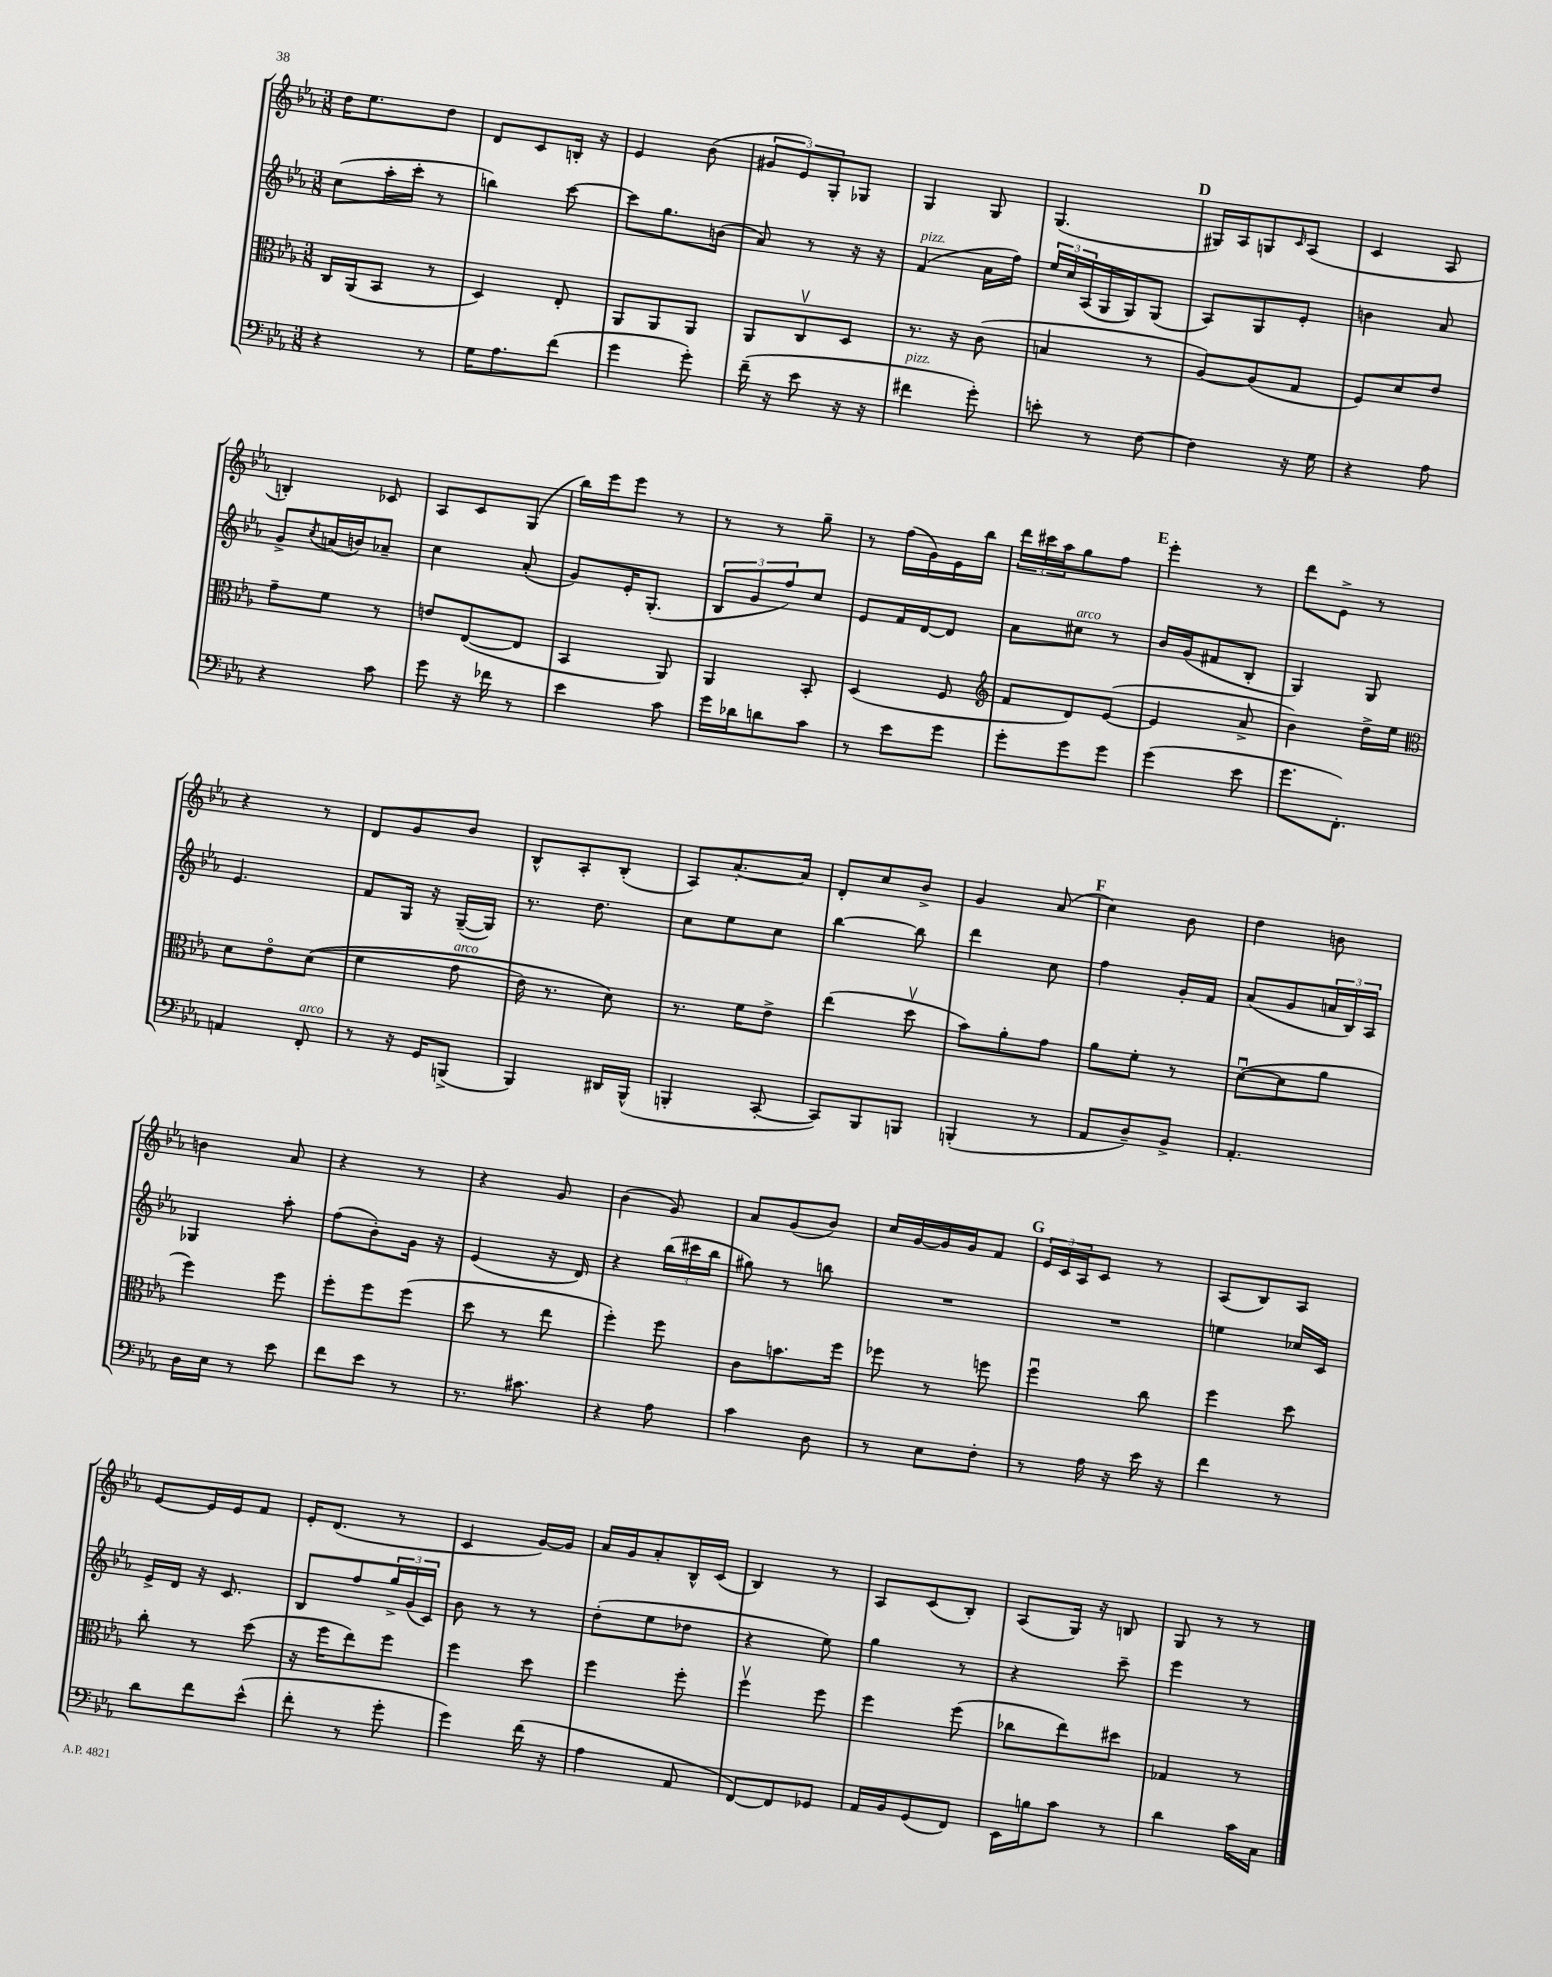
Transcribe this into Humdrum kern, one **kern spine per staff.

**kern	**kern	**kern	**kern
*part4	*part3	*part2	*part1
*staff4	*staff3	*staff2	*staff1
*clefF4	*clefC3	*clefG2	*clefG2
*k[b-e-a-]	*k[b-e-a-]	*k[b-e-a-]	*k[b-e-a-]
*M3/8	*M3/8	*M3/8	*M3/8
=32	=32	=32	=32
4r	16C/LL	(8cc\L	16dd\KL
.	(16AA-/J	.	8.ee-\
.	8BB-/J	16aa-'\L	.
.	.	16ccc'\JJ	.
8r	8r	8r	8dd\J
=33	=33	=33	=33
16G\KL	4D/)	4bbn\)	8d/L
8.A-\	.	.	.
.	.	.	8c/
(8f\J	8E-'/	[8ccc\	16Bn'/Jk
.	.	.	16r
=34	=34	=34	=34
4g\	8AA-/L	8ccc\L]	4e-/
.	8AA-/	8.gg\	.
8g'\)	8AA-/J	.	(8b-\
.	.	(16bn\Jk	.
=35	=35	=35	=35
(16f~\	8AA-/L	8a-/)	12g#X/L
16r	.	.	.
.	.	.	12e-/)
8e-\	8Cv/	8r	.
.	.	.	12G'/
16r	8D/J	16r	8G-X/J
16r	.	16r	.
=36	=36	=36	=36
!	!	!LO:TX:a:i:t=pizz.	!
!LO:TX:a:i:t=pizz.	!	!	!
4f#X\	8.r	(4f/	4G/
.	16r	.	.
8g'\)	(8c\	16a-\LL	8G/
.	.	16ff\JJ)	.
=37	=37	=37	=37
8en'\	4Bn/	24ee-/LL	(4.G/
.	.	24cc/	.
.	.	(24A-/	.
8r	.	16G/	.
.	.	16G/J)	.
[8F\	8r	(8G/J	.
!!LO:REH:place=s1:t=D
=38	=38	=38	=38
4F\]	[8A-/L)	8A-/L)	16G#X/LL)
.	.	.	16A-/J
.	(8A-/]	8G/	8Gn/
.	.	.	16qqc/
16r	8G/J	8e-'/J	(8A-/J
16G\	.	.	.
=39	=39	=39	=39
4r	8F/L)	4bn\	4c/
.	8d/	.	.
8A-\	8e-/J	8a-/	8A-/
!!LO:LB:g=z
=40	=40	=40	=40
4r	8g~\L	8g^/L	4Bn'/)
.	.	8qcc/	.
.	8f\J	(16an/L	.
.	.	16bn/J)	.
8c\	8r	8a-X~/J	8c-X/
=41	=41	=41	=41
8g\	8en/L	4cc\	8A-/L
16r	([8E-/	.	8c/
16f-X\	.	.	.
8r	8E-/J]	(8a-'/	(8G/J
=42	=42	=42	=42
4e-\	4BB-/	8g/L)	16bb-\LL)
.	.	.	16eee-\J
.	.	16e-'/K	8eee-\J
.	.	(8.G'/J	.
8c\	8AA-/)	.	8r
=43	=43	=43	=43
16g\LL	4AA-/	12B-/L	8r
16d-X\J	.	.	.
.	.	12g/	.
8dn\	.	.	8r
.	.	12ff/)	.
8c\J	8BB-'/	8cc/J	8gg~\
=44	=44	=44	=44
8r	(4D/	8e-/L	8r
8e-\L	.	16f/L	(16ff\LL
.	.	[16d/J	16g\)
8g\J	8F/	8d/J]	16e-\
.	.	.	16bb-\JJ
=45	=45	=45	=45
*	*clefG2	*	*
8g'\L	8f/L	8a-\L	24ddd\LL
.	.	.	24ccc#X\
.	.	.	24aa-\J
!	!	!LO:TX:a:i:t=arco	!
8g\	8d/)	8cc#X\J	8gg\
8g\J	([8e-/J	8r	8ff\J
!!LO:REH:place=s1:t=E
=46	=46	=46	=46
(4g\	4e-/]	16b-/LL	4eee-'\
.	.	(16g/J	.
.	.	8f#X/	.
8e-\	8a-^/	8B-'/J	8r
=47	=47	=47	=47
8.g\L	4b-\)	4G/)	8ddd\L
.	.	.	8e-^\J
8.FF'\J)	.	.	.
.	16dd^\LL	8G/	8r
.	16ee-\JJ	.	.
!!LO:LB:g=z
=48	=48	=48	=48
*	*clefC3	*	*
4AAn/	8d\L	4.e-/	4r
.	8e-\	.	.
!LO:TX:a:i:t=arco	!	!	!
8FF'/	((8d\J	.	8r
=49	=49	=49	=49
8r	4f\	8f/L	8d/L
16r	.	16G/Jk	8g/
16GG/KL	.	16r	.
!	!LO:TX:a:i:t=arco	!	!
(8BBBn^/J	8g\	([16G~/LL	8b-/J
.	.	16G/JJ])	.
=50	=50	=50	=50
4BBB-/)	16e-\)	8.r	8B-^^/L
.	8.r	.	.
.	.	.	8A-'/
.	.	8.dd\	.
16DD#X/LL	8d\)	.	(8B-'/J
(16BBB-^^/JJ	.	.	.
=51	=51	=51	=51
4BBBn'/	8.r	8cc\L	8A-/L)
.	.	8ee-\	[8.a-'/
.	16f\KL	.	.
[8CC'/	8e-^\J	8cc\J	.
.	.	.	16a-/Jk]
=52	=52	=52	=52
8CC/L])	(4ee-\	[4bb-\	8d'/L
8BBB-/	.	.	8cc/
8BBBn/J	8ddv\	8bb-\]	8b-^/J
=53	=53	=53	=53
(4BBBn'/	8b-\L)	4ddd\	4g/
.	8a-'\	.	.
8r	8g\J	8cc\	(8a-/
!!LO:REH:place=s1:t=F
=54	=54	=54	=54
8AA-/L	8a-\L	4ff\	4cc\)
8D~/)	8f'\J	.	.
8BB-^/J	8r	16g'/LL	8b-\
.	.	16f/JJ	.
=55	=55	=55	=55
4.AA-'/	([8du\L	(8a-/L	4dd\
.	8d\]	8g/	.
.	8a-\J	24an/L	8bn\
.	.	24B-/)	.
.	.	24A-/JJ	.
!!LO:LB:g=z
=56	=56	=56	=56
16D\LL	4ff\)	4G-X/	4bn\
16E-\JJ	.	.	.
8r	.	.	.
8e-\	8ff\	8aa-'\	8a-/
=57	=57	=57	=57
8f\L	8ff'\L	(8ff\L	4r
8e-\J	8ff\	8b-'\)	.
8r	(8ff\J	16g\Jk	8r
.	.	16r	.
=58	=58	=58	=58
8.r	8dd\	(4e-/	4r
.	8r	.	.
8.c#X\	.	.	.
.	8ee-\	16r	8g/
.	.	16d/)	.
=59	=59	=59	=59
4r	4ff'\)	4r	(4b-\
8A-\	8ff\	(24bb-\LL	8g/)
.	.	24ccc#X\	.
.	.	24bb-\JJ	.
=60	=60	=60	=60
4c\	8c\L	8gg#X\)	8a-/L
.	8.bn\	8r	(8g/
8D\	.	8bbn\	8b-/J)
.	16ff\Jk	.	.
=61	=61	=61	=61
8r	8ff-X\	4.r	16cc/LL
.	.	.	[16g/
8E-\L	8r	.	16g/]
.	.	.	16g/J
8F'\J	8ffn\	.	8f/J
!!LO:REH:place=s1:t=G
=62	=62	=62	=62
8r	4ffu\	4.r	24e-/LL
.	.	.	24c/
.	.	.	24A-/J
16A-\	.	.	8c/J
16r	.	.	.
16e-\	8cc\	.	8r
16r	.	.	.
=63	=63	=63	=63
4f\	4ff\	4een\	(8A-/L
.	.	.	8B-/)
8r	8dd\	16cc-X/LL	8A-/J
.	.	16c/JJ	.
!!LO:LB:g=z
=64	=64	=64	=64
8d\L	8cc'\	16e-^/LL	[8e-/L
.	.	16d/JJ	.
8f\	8r	16r	16e-/L]
.	.	8.c/	16e-/J
(8e-^^\J	(8dd\	.	8f/J
=65	=65	=65	=65
8f'\	16r	8B-/L	16e-'/KL
.	16ff\KL	.	(8.d/J
8r	8ee-\)	8ff/	.
8g'\	8ff\J	24gg^/L	8r
.	.	(24g/	.
.	.	24c/JJ)	.
=66	=66	=66	=66
4g\)	4ff\	8b-\	4c/
.	.	8r	.
(16f\	8dd\	8r	[16g/LL)
16r	.	.	16g/JJ]
=67	=67	=67	=67
4A-\	4ff\	(8dd'\L	16a-/LL
.	.	.	16g/J
.	.	8ee-\	8a-'/
8AA-/	8ff'\	8dd-X\J	16B-^^/L
.	.	.	(16c/JJ
=68	=68	=68	=68
[8FF/L)	4ffv\	4r	4B-/)
8FF/]	.	.	.
8GG-X/J	8ff\	8ee-\)	8r
=69	=69	=69	=69
16AA-/LL	4ff\	4gg\	8A-/L
16BB-/J	.	.	.
(8GG/	.	.	(8c/
8FF/J)	(8ff\	8r	8B-'/J)
=70	=70	=70	=70
16EE-\LL	8cc-X\L	4r	(8A-/L
16Bn\J	.	.	.
8c\J	8ee-\)	.	16G/Jk)
.	.	.	16r
8r	8dd#X\J	8ccc~\	8Bn/
=71	=71	=71	=71
4d\	4G-X/	4eee-\	8G/
.	.	.	8r
16c\LL	8r	8r	8r
16C\JJ	.	.	.
==	==	==	==
*-	*-	*-	*-
